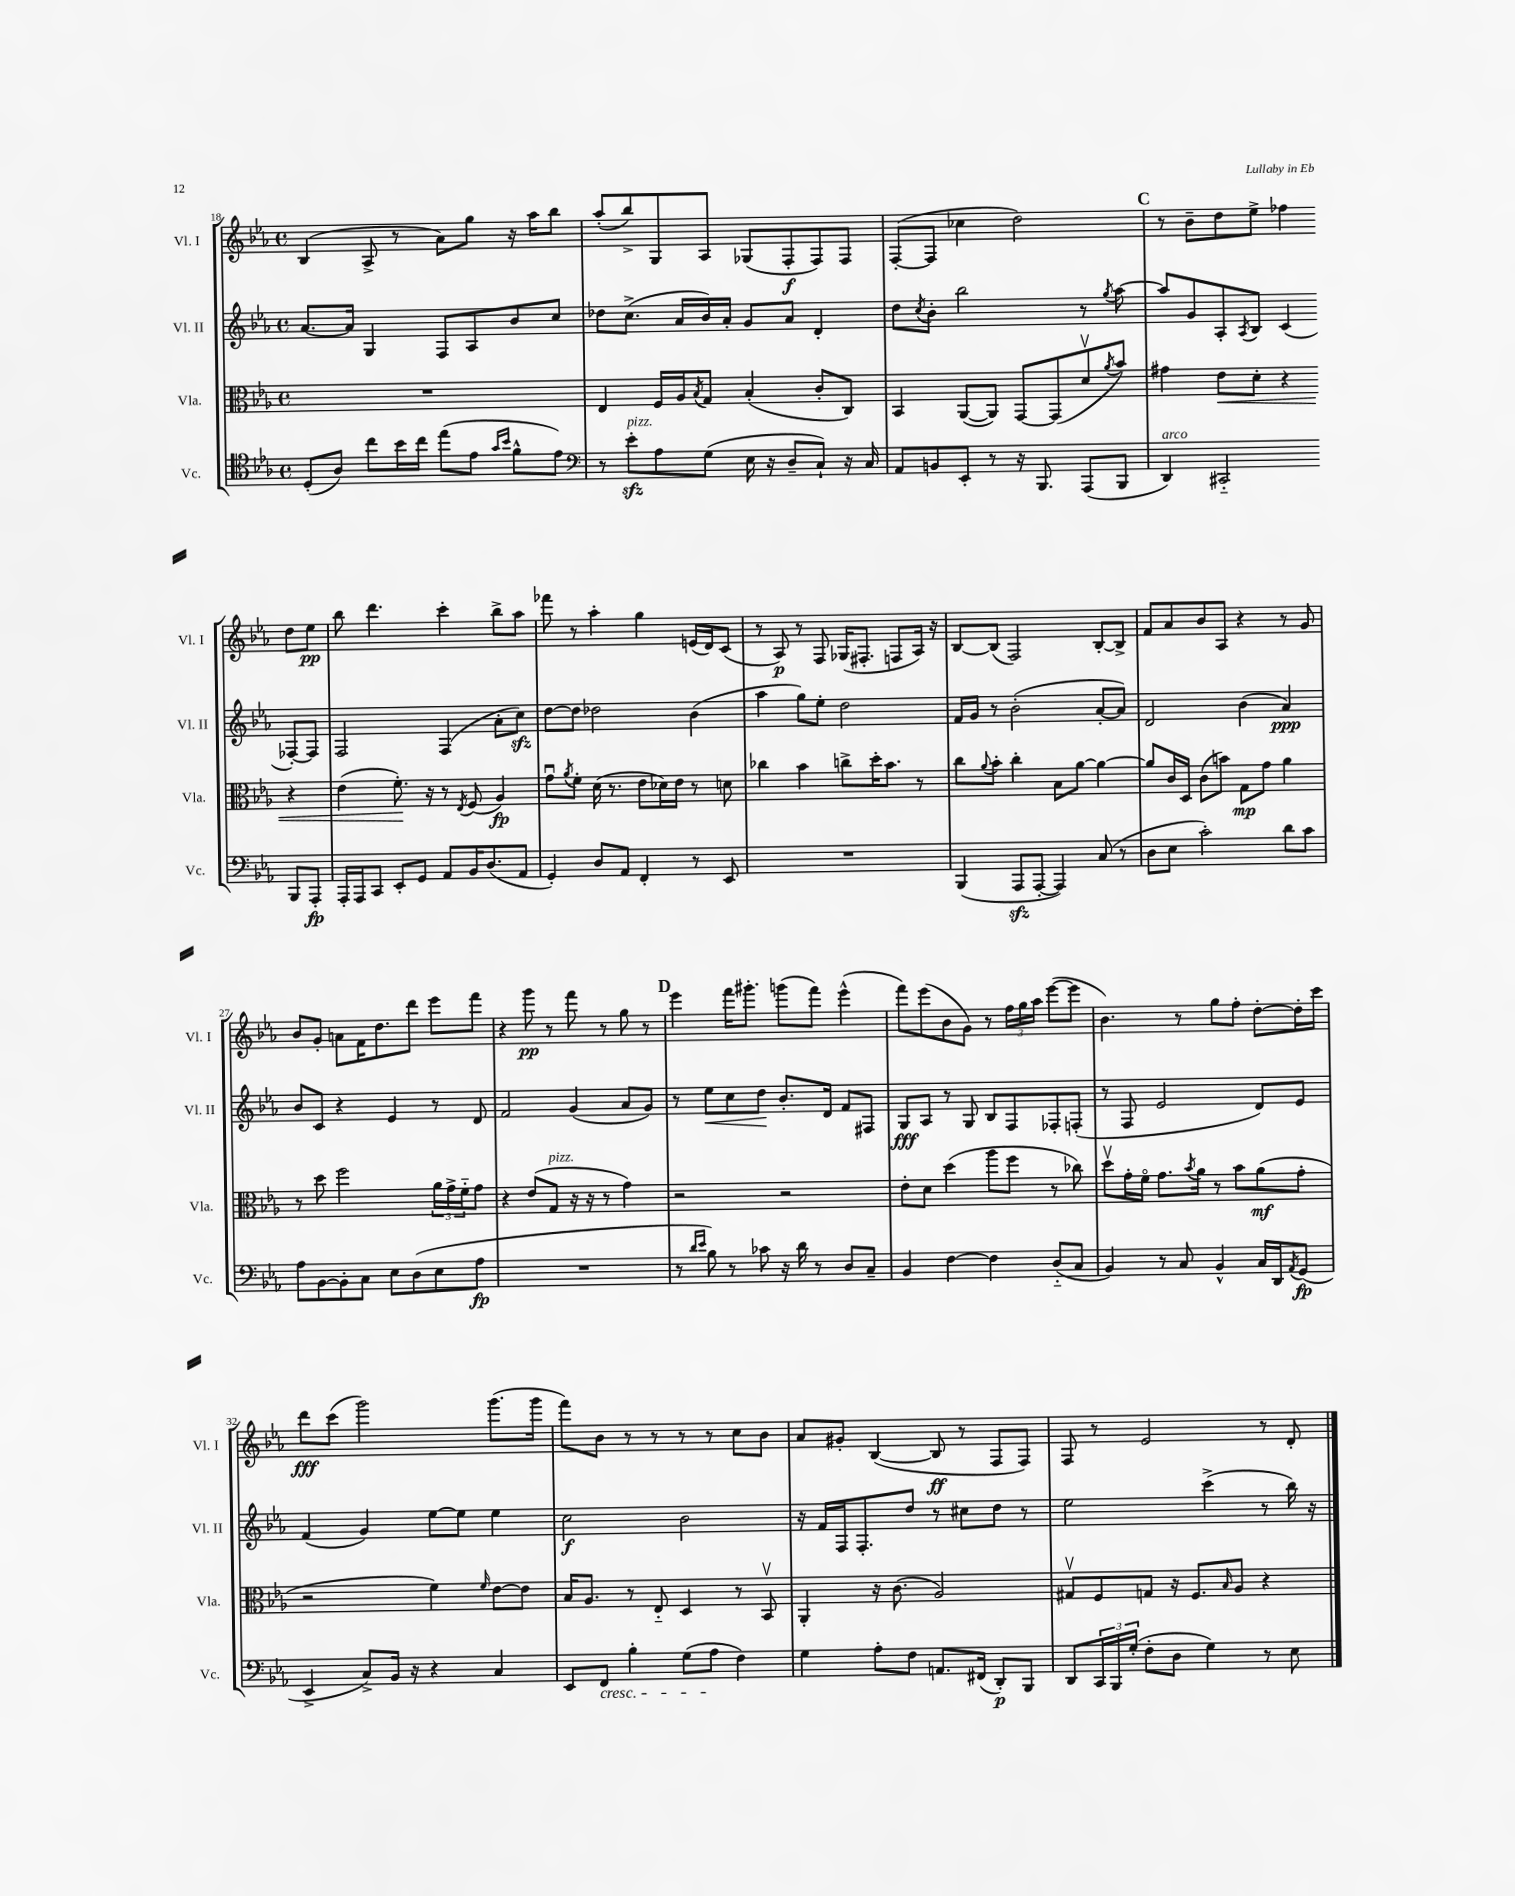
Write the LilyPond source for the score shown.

<<
\new StaffGroup <<
\new Staff = "s0" \with { instrumentName = "Vl. I" shortInstrumentName = "Vl. I" } {
    \clef treble \key ees \major \defaultTimeSignature \time 4/4
    bes4( aes8-> r8 aes'8) g''8 r16 aes''16 bes''8 |
    aes''8-.( bes''8->) g8 aes8 ges8( f8-.\f f8) f8 |
    f8~-.( f8 ces''4 d''2) |
    \mark \markup { \bold "C" } r8 bes'8-- d''8 ees''8-> fes''4 d''8 ees''8\pp |
    bes''8 d'''4. c'''4-. bes''8-> aes''8 |
    fes'''8 r8 aes''4-. g''4 e'16( d'16) c'8( |
    r8 aes8\p) r8 f8 ges16( fis8.-. f8 aes16) r16 |
    bes8~ bes8( f2) bes8~-. bes8-> |
    f'8 aes'8 bes'8 aes8 r4 r8 g'8 |
    bes'8 g'8-. a'8 f'16 d''8. d'''8 ees'''8 f'''8 |
    r4 g'''8\pp r8 f'''8 r8 g''8 r8 |
    \mark \markup { \bold "D" } ees'''4 f'''16 gis'''8.-. g'''8( f'''8) ees'''4-^( |
    f'''8) ees'''8( bes'8 g'8) r8 \tuplet 3/2 { f''16 g''16 aes''16 } ees'''8~( ees'''8 |
    bes'4.) r8 g''8 f''8-. d''8~-. d''16-. c'''16 |
    d'''8\fff c'''8( g'''2) g'''8.( g'''16 |
    f'''8) bes'8 r8 r8 r8 r8 c''8 bes'8 |
    aes'8 gis'8-. bes4~( bes8\ff r8 f8 f8) |
    f8 r8 ees'2 r8 d'8-. \bar "|." |
}
\new Staff = "s1" \with { instrumentName = "Vl. II" shortInstrumentName = "Vl. II" } {
    \clef treble \key ees \major \defaultTimeSignature \time 4/4
    aes'8.~ aes'16 g4 f8 aes8 bes'8 c''8 |
    des''8 c''8.->( aes'16 bes'16) aes'16-. g'8 aes'8 d'4-. |
    d''8 \acciaccatura { c''8 } bes'8-. bes''2 r8 \acciaccatura { g''8 } aes''8~ |
    \mark \markup { \bold "C" } aes''8 g'8 aes8-. \acciaccatura { aes8 } bes8 c'4( fes8~-.) fes8 |
    f2 f4( aes'8-. c''8\sfz) |
    d''8~ d''8 des''2 bes'4( |
    aes''4 g''8) ees''8-. d''2 |
    f'16 g'16 r8 bes'2-.( aes'8~-. aes'8) |
    d'2 bes'4( aes'4\ppp) |
    bes'8 c'8 r4 ees'4 r8 d'8 |
    f'2 g'4( aes'8 g'8) |
    \mark \markup { \bold "D" } r8 ees''8\< c''8 d''8\! bes'8.-. d'16 f'8 fis8 |
    g8\fff aes8 r8 g8 bes8 f8 fes8-. f8-.( |
    r8 f8 ees'2 d'8) ees'8 |
    f'4( g'4) ees''8~ ees''8 ees''4 |
    c''2\f bes'2 |
    r16 f'16 f16 f8.-. d''8 r8 cis''8 d''8 r8 |
    ees''2 c'''4->( r8 bes''16) r16 \bar "|." |
}
\new Staff = "s2" \with { instrumentName = "Vla." shortInstrumentName = "Vla." } {
    \clef alto \key ees \major \defaultTimeSignature \time 4/4
    R1 |
    ees4 f16 aes16 \acciaccatura { bes8 } g8 bes4-.( c'8-. c8) |
    bes,4 aes,8~( aes,8) g,8~ g,8( d'8\upbow \acciaccatura { aes'8 } bes'8) |
    \mark \markup { \bold "C" } gis'4 ees'8\< d'8-. r4 r4 |
    ees'4( f'8.-.\!) r16 r8 \acciaccatura { ees8 } f8( aes4\fp) |
    g'8\downbow \acciaccatura { aes'8 } f'8-. d'16( r8. ees'8 des'16) ees'16 r8 d'8 |
    ces''4 bes'4 c''8-> d''16-. bes'8. r8 |
    c''8 \appoggiatura { aes'8 } bes'8-. c''4-. bes8 aes'8~ aes'4~ |
    aes'8 c'16 d16 c'8( b'8) g8\mp g'8 aes'4 |
    r8 d''8 f''2 \tuplet 3/2 { aes'16 g'16-> f'16-_ } g'8 |
    r4 ees'8( g8^\markup { \italic "pizz." } r16 r16 r8 g'4) |
    \mark \markup { \bold "D" } r2 r2 |
    ees'8-. d'8 d''4( aes''8 f''8 r8 ces''8) |
    d''8\upbow g'16-. f'16\flageolet g'8. \acciaccatura { bes'8 } aes'16 r8 bes'8 aes'8\mf( g'8-. |
    r2 f'4) \grace { f'16 } ees'8~ ees'8 |
    bes16 aes8. r8 ees8-_ d4 r8 bes,8\upbow |
    aes,4-. r16 c'8.( aes2) |
    gis8\upbow f8 g8 r16 f8. \grace { bes16 } aes8 r4 \bar "|." |
}
\new Staff = "s3" \with { instrumentName = "Vc." shortInstrumentName = "Vc." } {
    \clef tenor \key ees \major \defaultTimeSignature \time 4/4
    d8-.( aes8) c''8 bes'16 c''16 ees''8( ees'8 \grace { g'16 bes'16 } f'8-^ ees'8) |
    \clef bass r8 ees'8-.\sfz^\markup { \italic "pizz." } aes8 g8( ees16 r16 d8-- c8-!) r16 c16 |
    aes,8 b,8 ees,8-. r8 r16 bes,,8. aes,,8( bes,,8 |
    \mark \markup { \bold "C" } d,4^\markup { \italic "arco" }) cis,2-_ bes,,8 aes,,8-.\fp |
    aes,,16-. aes,,16 c,8 ees,8-. g,8 aes,8 bes,16 d8.( aes,8 |
    g,4-.) d8 aes,8 f,4-. r8 ees,8 |
    R1 |
    bes,,4( aes,,8\sfz aes,,8~-. aes,,4) c8( r8 |
    d8 ees8 c'2-.) d'8 c'8 |
    aes8 bes,8~ bes,8-. c8 ees8 d8( ees8 aes8\fp |
    R1 |
    \mark \markup { \bold "D" } r8 \grace { d'16 ees'16 } bes8) r8 ces'8 r16 d'16 r8 d8 c8-- |
    bes,4 f4~ f4 d8-_( c8 |
    bes,4) r8 c8 bes,4-^ c16 d,16 \acciaccatura { aes,8 } g,8\fp( |
    ees,4-> c8->) bes,16 r16 r4 c4 |
    ees,8 f,8\cresc bes4-. g8( aes8\! f4) |
    g4 aes8-. f8 a,8. fis,16( d,8-.\p) bes,,8 |
    d,8 \tuplet 3/2 { c,16 bes,,16 g16-.( } f8-. d8 g4) r8 ees8 \bar "|." |
}
>>
>>
\layout { \context { \Score currentBarNumber = #18 } }
